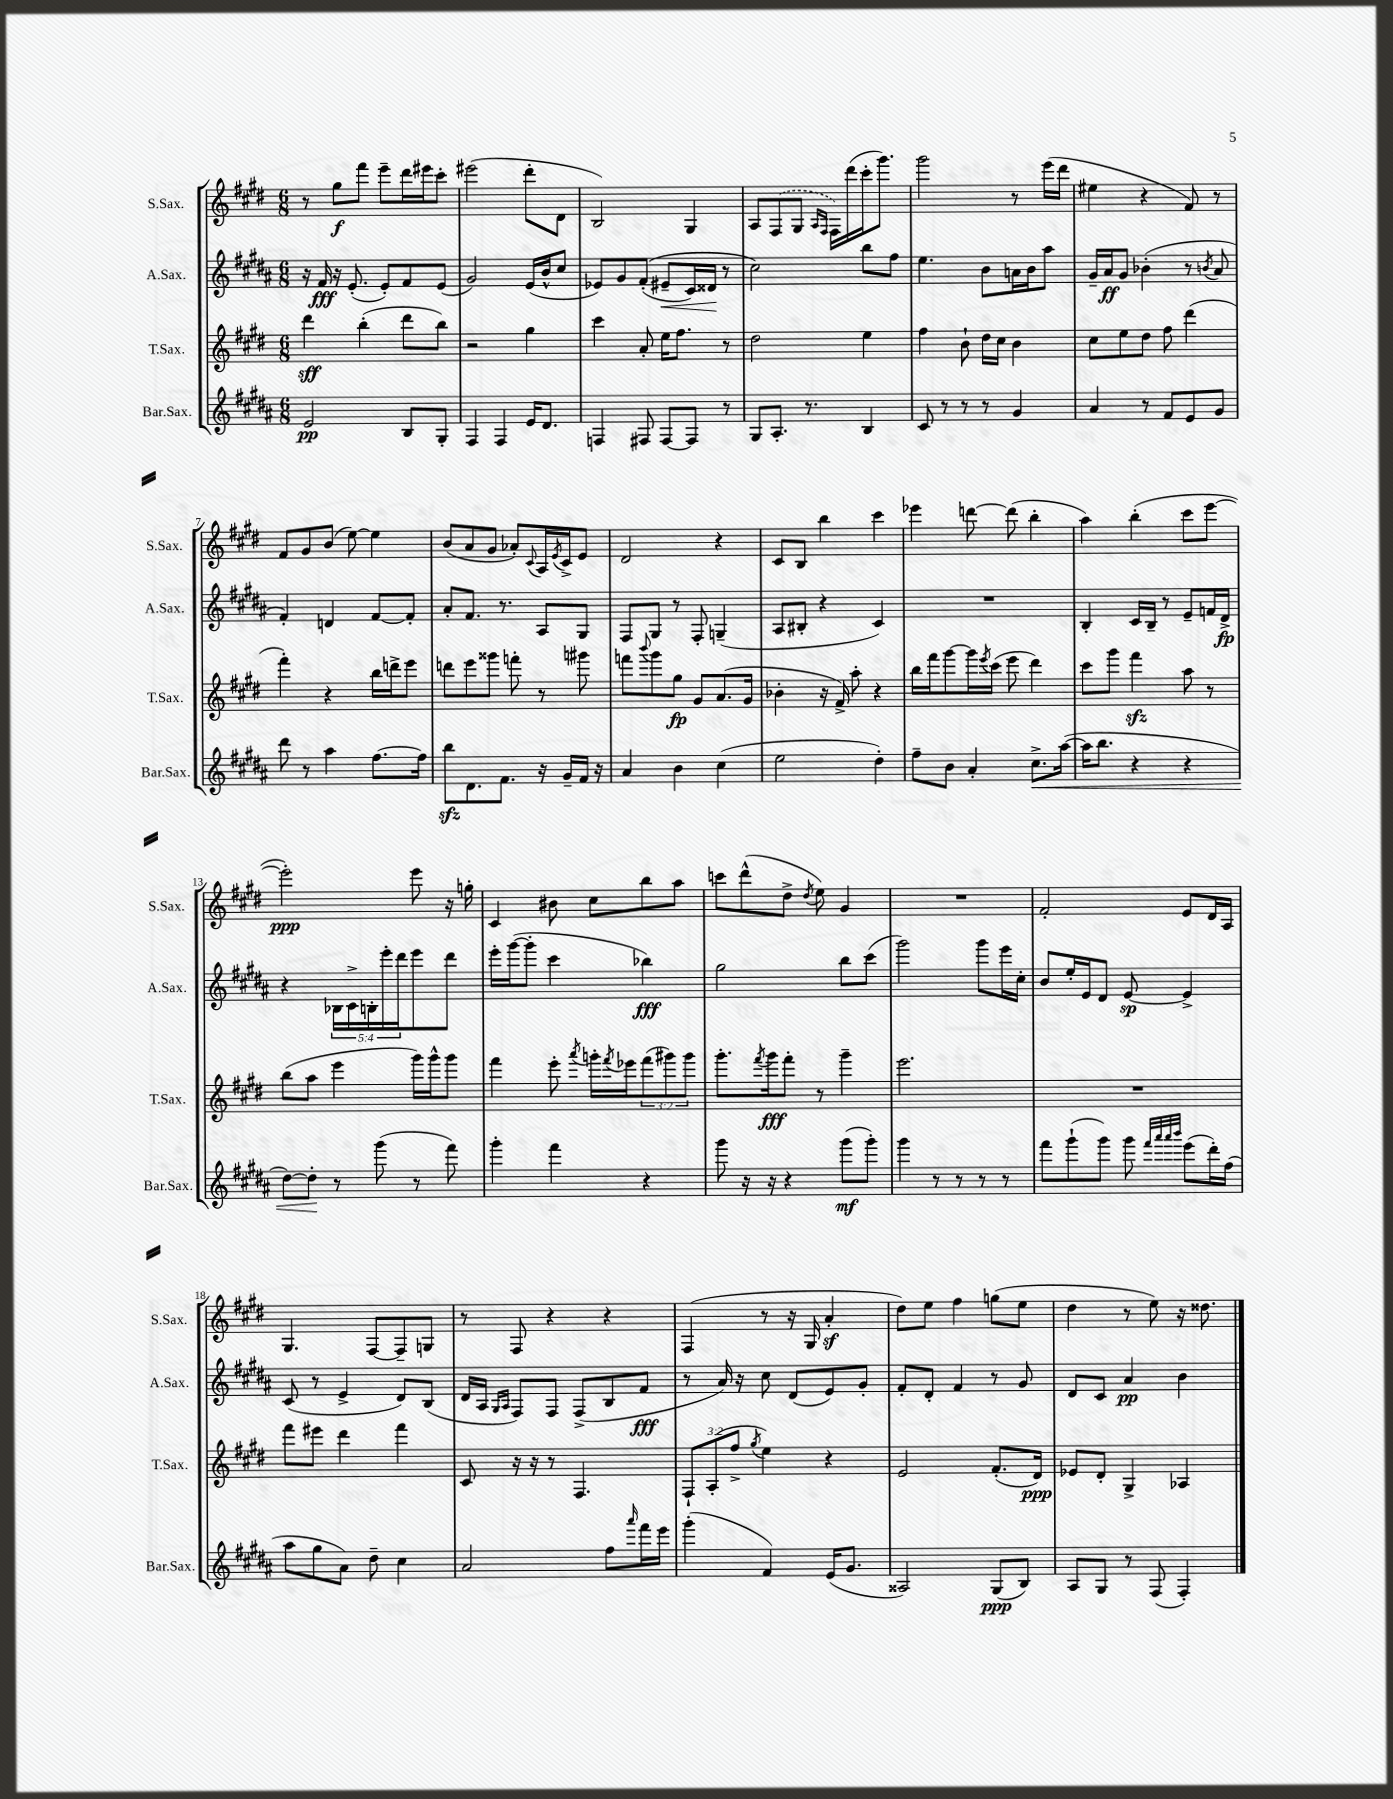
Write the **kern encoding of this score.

**kern	**kern	**kern	**kern
*staff4	*staff3	*staff2	*staff1
*clefG2	*clefG2	*clefG2	*clefG2
*k[f#c#g#d#a#]	*k[f#c#g#d#]	*k[f#c#g#d#a#]	*k[f#c#g#d#]
*M6/8	*M6/8	*M6/8	*M6/8
2e/	4ddd#\	16r	8r
.	.	16f#/	.
.	.	16r	8gg#\L
.	.	(8.e'/	.
.	(4bb'\	.	8fff#\J
.	.	8e'/L)	8eee~\L
8B/L	8ddd#\L	8f#/	16ddd#\L
.	.	.	16eee#\J
8G#'/J	8bb\J)	(8e/J	8ccc#'\J
=	=	=	=
4F#/	2r	2g#/)	(2eee#\
4F#/	.	.	.
16e/LK	4gg#\	(16e/LL	8ddd#'\L
8.d#/J	.	16b^^/J	.
.	.	8cc#/J	8d#\J
=	=	=	=
4F/	4ccc#\	8e-/L)	2B/)
.	.	8g#/	.
8F#/	8a'/	&((8f#'/J	.
[8F#/L	16ee\LK	8e#~/L	.
.	8.ff#\J	.	.
8F#/]J	.	16c#/L)	4G#/
.	.	16d##/JJ	.
8r	8r	8r	.
=	=	=	=
8G#/L	2dd#\	2cc#\&)	8A/L
8.A#'/J	.	.	(8F#/
.	.	.	8G#/J
8.r	.	.	.
.	.	.	16qqA/LL
.	.	.	16qqF#/JJ
.	.	.	16F#\LL)
.	.	.	(16ddd#\
4B/	4ee\	8bb\L	16ccc#'\J
.	.	.	8.ggg#\J)
.	.	8ff#\J	.
=	=	=	=
8c#/	4ff#\	4.ee\	2ggg#\
8r	.	.	.
8r	8b`\	.	.
8r	16dd#\LL	8b\L	.
.	16cc#\JJ	.	.
4g#/	4b\	16a\L	8r
.	.	16b\J	.
.	.	8aa#\J	(16eee\LL
.	.	.	16ddd#\JJ
=	=	=	=
4a#/	8cc#\L	16g#~/LL	4ee#\
.	.	16a#/J	.
.	8ee\	8g#/J	.
8r	8dd#\J	(4b-'\	4r
8f#/L	8ff#\	.	.
8e/	(4ddd#\	8r	8f#/)
.	.	8qb/	.
8g#/J	.	8a#/	8r
=	=	=	=
8ddd#\	4fff#'\)	4f#'/)	8f#/L
8r	.	.	8g#/
4aa#\	4r	4d/	(8b/J
.	.	.	[8ee\)
[8.ff#\L	16bb\LL	[8f#/L	4ee\]
.	16ddd^\J	.	.
.	8eee\J	8f#'/]J	.
16ff#\]Jk	.	.	.
=	=	=	=
8bb\L	8ddd\L	8a#'/L	(8b/L
8.d#\	8eee\	8.f#/J	8a/
.	8ggg##\J	.	8g#/J
8.f#\J	.	8.r	.
.	8fff'\	.	8a-'/L)
.	.	.	8qqc#/
16r	8r	8A#/L	16A/L
.	.	.	8qe/
16g#~/LL	.	.	16c#^/J
16f#/JJ	8ggg#\	8G#/J	8e/J
16r	.	.	.
=	=	=	=
4a#/	8fff\L	8F#/L	2d#/
.	8qqbbb/	.	.
.	8ggg#\	8G#/J	.
4b\	8gg#\J	8r	.
.	8g#/L	8F#'/	.
(4cc#\	(8.a/	(4G~/	4r
.	16g#/Jk	.	.
=	=	=	=
2ee\	4b-'\	8A#/L	8c#/L
.	.	8B#'/J	8B/J
.	16r	4r	4bb\
.	16f#^/)	.	.
.	8aa'\	.	.
4dd#'\)	4r	4c#/)	4ccc#\
=	=	=	=
8ff#~\L	16bb\LL	2.r	4eee-\
.	16fff#\J	.	.
8b\J	[8ggg#\	.	.
4a#'/	16ggg#\]L	.	[8ddd\
.	8qeee/	.	.
.	(16ccc#\JJ	.	.
.	8eee\	.	(8ddd\]
8.cc#^\L	4ddd#\)	.	4bb'\
([16aa#\Jk	.	.	.
=	=	=	=
16aa#\]LK	8ccc#\L	4B'/	4aa\)
8.bb\J	.	.	.
.	8ggg#\J	.	.
4r	4fff#\	16c#/LL	(4bb'\
.	.	16B~/JJ	.
.	.	8r	.
4r	8aa\	8e~/L	8ccc#\L
.	8r	16f/L	[8eee\J
.	.	16d#^/JJ	.
=	=	=	=
[8dd#\L)	(8bb\L	4r	2eee'\])
8dd#'\]J	8aa\J	.	.
8r	4eee\	20B-\LL	.
.	.	20c#^\	.
.	.	20B'\	.
(8ggg#\	.	.	.
.	.	20eee'\	.
.	.	20ddd#\J	.
8r	16ggg#\LL)	8eee\	8eee\
.	16ggg#^^\J	.	.
8fff#\)	8ggg#\J	8ddd#\J	16r
.	.	.	16gg'\
=	=	=	=
4ggg#'\	4fff#\	16eee'\LL	4c#/
.	.	([16ggg#\J	.
.	.	8ggg#'\]J	.
4fff#\	8eee'\	4ccc#\	8b#\
.	8qaaa/	.	.
.	16ggg'\LL	.	8cc#\L
.	8qfff#/	.	.
.	16eee-\J	.	.
4r	(12fff#\	4bb-\)	8bb\
.	12ggg#\)	.	.
.	.	.	8aa\J
.	12ggg#\J	.	.
=	=	=	=
8ggg#\	8.ggg#'\L	2gg#\	8ccc\L
16r	.	.	(8ddd#^^\
.	8qfff#/	.	.
16r	16ggg#\k	.	.
4r	8fff#'\J	.	8dd#^\J
.	.	.	8qdd#/
.	8r	.	8ee\)
(8ggg#\L	4ggg#~\	8bb\L	4g#/
8ggg#'\J)	.	(8ccc#\J	.
=	=	=	=
4ggg#\	2.eee\	2ggg#\)	2.r
8r	.	.	.
8r	.	.	.
8r	.	8ggg#\L	.
8r	.	16eee\L	.
.	.	16cc#'\JJ	.
=	=	=	=
8fff#\L	2.r	8b/L	2f#'/
(8ggg#`\	.	16ee'/L	.
.	.	16e/J	.
8ggg#\J)	.	8d#/J	.
8ggg#\	.	[8e/	.
32qqfff#/LLL	.	.	.
32qqaaa#/	.	.	.
32qqaaa#/	.	.	.
32qqbbb/JJJ	.	.	.
(8eee\L	.	4e^/]	8e/L
16ddd#'\L)	.	.	16d#/L
(16ff#\JJ	.	.	16A/JJ
=	=	=	=
8aa#\L	8fff#\L	(8c#/	4.G#/
8gg#\	8eee#\J	8r	.
8a#\J)	4ddd#\	4e^/	.
8dd#~\	.	.	[8F#/L
4cc#\	4fff#\	8d#/L)	8F#~/]
.	.	(8B/J	8G/J
=	=	=	=
2a#/	8c#/	16d#/LL	8r
.	.	16A#/JJ	.
.	.	16qqG#/LL	.
.	.	16qqA#/JJ	.
.	16r	8F#/L)	8F#/
.	16r	.	.
.	8r	8F#/J	4r
.	4.F#/	(8F#^/L	.
8ff#\L	.	8B/	4r
16qqaaa#/	.	.	.
16fff#\L	.	8f#/J	.
16eee\JJ	.	.	.
=	=	=	=
(4ggg#'\	12F#`/L	8r	(4F#/
.	(12A'/	.	.
.	.	16a#/)	.
.	12ff#^/J	.	.
.	.	16r	.
.	8qgg#/	.	.
4f#/)	4ee\)	8cc#\	8r
.	.	(8d#/L	16r
.	.	.	16G#/
(16e/LK	4r	8e/)	4a'/
8.g#/J	.	.	.
.	.	8g#'/J	.
=	=	=	=
2A##/)	2e/	8f#'/L	8dd#\L)
.	.	8d#'/J	8ee\J
.	.	4f#/	4ff#\
(8G#/L	(8.f#'/L	8r	(8gg\L
8B/J)	.	8g#/	8ee\J
.	16d#/Jk)	.	.
=	=	=	=
8A#/L	8e-/L	8d#/L	4dd#\
8G#/J	8d#'/J	8c#/J	.
8r	4G#^/	4a#/	8r
(8F#/	.	.	8ee\)
4F#'/)	4A-/	4b\	16r
.	.	.	8.dd##\
==	==	==	==
*-	*-	*-	*-
